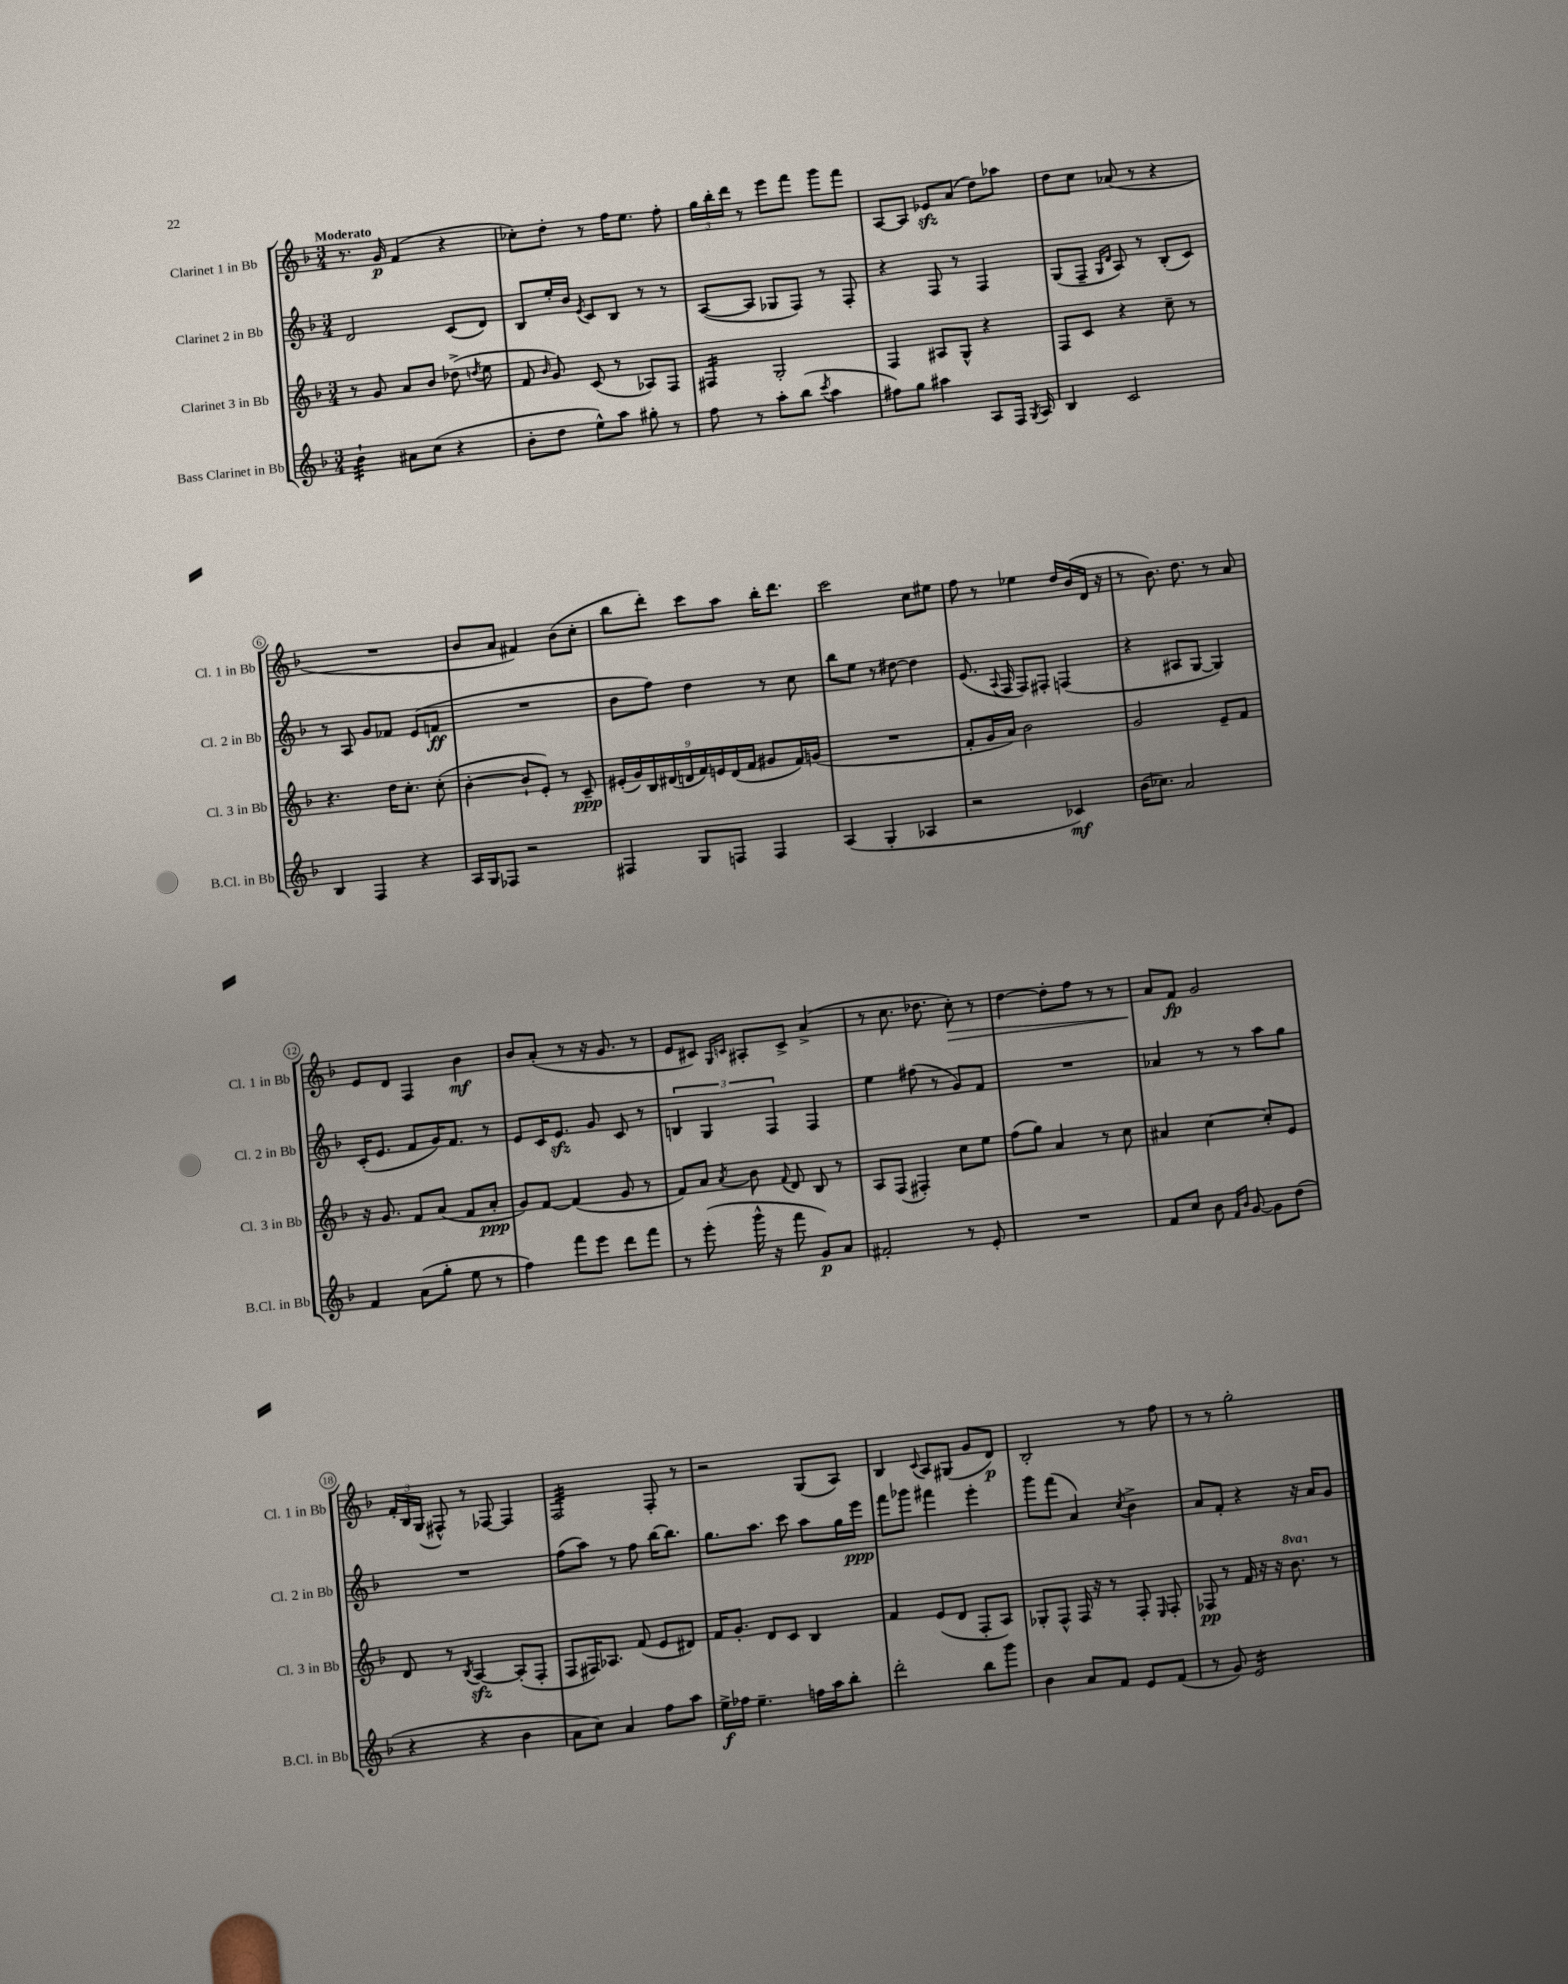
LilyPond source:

<<
\new StaffGroup <<
\new Staff = "s0" \with { instrumentName = "Clarinet 1 in Bb" shortInstrumentName = "Cl. 1 in Bb" } {
    \clef treble \key f \major \numericTimeSignature \time 3/4 \tempo "Moderato"
    \autoBeamOff r8. g'16\p f'4( r4 |
    ces''8[-.) d''8]-. r8 f''16[ e''8.] f''8-. |
    \tuplet 3/2 { g''16[ bes''16-. d'''16] } r8 e'''8[ f'''8] g'''8[ f'''8] |
    a8[~ a8] ees'8[\sfz a'8]( d''8[) aes''8] |
    d''8[ c''8] aes'8( r8 r4 |
    R2. |
    bes'8[ a'8] fis'4) bes'8[( c''8]-. |
    bes''8[ d'''8]-.) c'''8[ a''8] bes''16[-. d'''8.] |
    c'''2 c''8[ eis''8] |
    f''8 r8 ees''4 d''16[ bes'16( d'16] r16 |
    r8 bes'8.) d''8. r8 a'8 |
    e'8[ d'8] f4 bes'4\mf |
    bes'8[ a'8]-.( r8 r16 g'8. r8 |
    e'8[ cis'8]) \grace { g16[ c'16] } ais8[-. c'8]-> a'4->( |
    r8 c''8. des''8. c''8-.\>) r8 |
    d''4~ d''8[-. f''8] r8 r8 |
    a'8[\! f'8]\fp g'2 |
    \tuplet 3/2 { f'16[-. bes16 g16]( } fis8-^) r8 fes8~ fes4 |
    f2:32 f8-. r8 |
    r2 g8[( a8]) |
    bes4 \appoggiatura { c'8 } a8[ gis8]( g'8[ d'8]\p) |
    bes2-. r8 f''8 |
    r8 r8 g''2-. \bar "|." |
}
\new Staff = "s1" \with { instrumentName = "Clarinet 2 in Bb" shortInstrumentName = "Cl. 2 in Bb" } {
    \clef treble \key f \major \numericTimeSignature \time 3/4
    \autoBeamOff d'2 c'8[( d'8]) |
    bes8[ e''16-. bes'16] \acciaccatura { e'8 } c'8[ bes8] r8 r8 |
    a8[~( a8] ges8[ f8]) r8 f8-. |
    r4 f8 r8 f4 |
    g8[( f8]-- \grace { g16[ d'16] } a8) r8 bes8[-.( c'8]) |
    r8 a8 g'8[ fes'8] e'8[( f'8]\ff |
    R2. |
    bes'8[ f''8]) d''4 r8 c''8 |
    bes''8[ e''8] r8 dis''8~ dis''4 |
    e'8.( \appoggiatura { a8 } f16 f8[) fis8]-. f4( |
    r4 ais8[ g8]~ g4) |
    c'16[-.( e'8.] f'8[ g'16) f'8.] r8 |
    e'8[ c'16 e'8.]\sfz g'8 c'8 r8 |
    \tuplet 3/2 { b4 g4 f4 } f4 |
    e''4 fis''8( r8 g'8[) f'8] |
    R2. |
    aes'4 r8 r8 a''8[ g''8] |
    R2. |
    f''8[( a''8]) r8 f''8 bes''16[~ bes''8.] |
    g''8.[ a''8.] c'''8 a''8[ g''16 e'''16]\ppp |
    f'''8[ ges'''8] fis'''4 e'''4-. |
    g'''8[ f'''8]( a'4) \acciaccatura { c''8 } bes'4-> |
    a'8[ f'8]-. r4 r16 a'16[ g'8] \bar "|." |
}
\new Staff = "s2" \with { instrumentName = "Clarinet 3 in Bb" shortInstrumentName = "Cl. 3 in Bb" } {
    \clef treble \key f \major \numericTimeSignature \time 3/4 \set Staff.ottavationMarkups = #ottavation-simple-ordinals
    \autoBeamOff r8 g'8 a'8[ bes'8] des''8->( \acciaccatura { d''8 } e''8 |
    f'8 \grace { bes'16 } g'8) c'8( r8 aes8[) f8] |
    fis4:16 g2-. |
    f4 ais8[ g8]-^ r4 |
    f8[ c'8] r4 c''8-- r8 |
    r4. d''16[ c''8.]-. c''8-.( |
    bes'4~-. bes'8[-! e'8]-.) r8 c'8--\ppp |
    \tuplet 9/8 { eis'16[-.( g'16) bes16 dis'16( d'16 f'16) e'16 d'16( f'16] } gis'8[ f'16) g'16]( |
    R2. |
    f'8[-. g'16 a'16]) bes'2 |
    g'2 e'8[-- f'8] |
    r16 g'8. f'8[ a'8]( f'8[ a'8]-.\ppp |
    g'8[) f'8]~ f'4( g'8 r8 |
    f'8[) a'8] \acciaccatura { a'8 } bes'8 \appoggiatura { f'8 } d'8 bes8 r8 |
    a8[ f8]( fis4-.) c''8[ e''8] |
    f''8[( g''8]) a'4 r8 c''8 |
    ais'4 c''4~ c''8[-. e'8] |
    d'8 r8 \acciaccatura { bes8 } a4~\sfz a8[-.( f8]-. |
    f8[ fis16) aes8.] f'8( e'8[ dis'8]) |
    f'16[ g'8.]-. d'8[ c'8] bes4 |
    f'4 e'8[( d'8] f8[-. a8]) |
    ges8[-. f8]-^ f16 r16 r8 f8-. \grace { e16 } f8-. |
    fes8\pp r8 f'16 r16 r16 \ottava #1 bes''8. \ottava #0 r8 \bar "|." |
}
\new Staff = "s3" \with { instrumentName = "Bass Clarinet in Bb" shortInstrumentName = "B.Cl. in Bb" } {
    \clef treble \key f \major \numericTimeSignature \time 3/4
    \autoBeamOff bes'4:32-! ais'8[ c''8]( r4 |
    bes'8[-. d''8] e''8[-^) a''8] gis''8-. r8 |
    f''8 r8 a''8[-. bes''8]( \acciaccatura { c'''8 } a''4 |
    fis''8[) g''8] ais''4 a8[ f16] \acciaccatura { g8 } a16 |
    bes4 c'2 |
    bes4 f4 r4 |
    a16[ g16 fes8] r2 |
    fis4 g8[ f8] f4 |
    a4( g4-. aes4 |
    r2 ces'4\mf) |
    bes'16[( ces''8.]) a'2 |
    f'4 a'8[( g''8]-. e''8 r8 |
    f''4) f'''8[ e'''8] d'''8[ f'''8] |
    r8 e'''8-.( g'''16-^ r16 f'''8 g'8[\p) a'8] |
    fis'2-. r8 e'8-. |
    R2. |
    f'8[ c''8] bes'8 \grace { f'16[ bes'16] } g'8~ g'8[ d''8]( |
    r4 r4 bes'4 |
    a'8[ c''8]) a'4 f''8[ a''8] |
    e''16[->\f fes''16] e''4.-- f''16[ a''16 bes''8]-. |
    d'''2-. bes''8[ g'''8] |
    bes'4 a'8[ f'8] e'8[ f'8]( |
    r8 g'8) e'2:16 \bar "|." |
}
>>
>>
\layout { \context { \Score \override BarNumber.stencil = #(make-stencil-circler 0.1 0.3 ly:text-interface::print) } }
